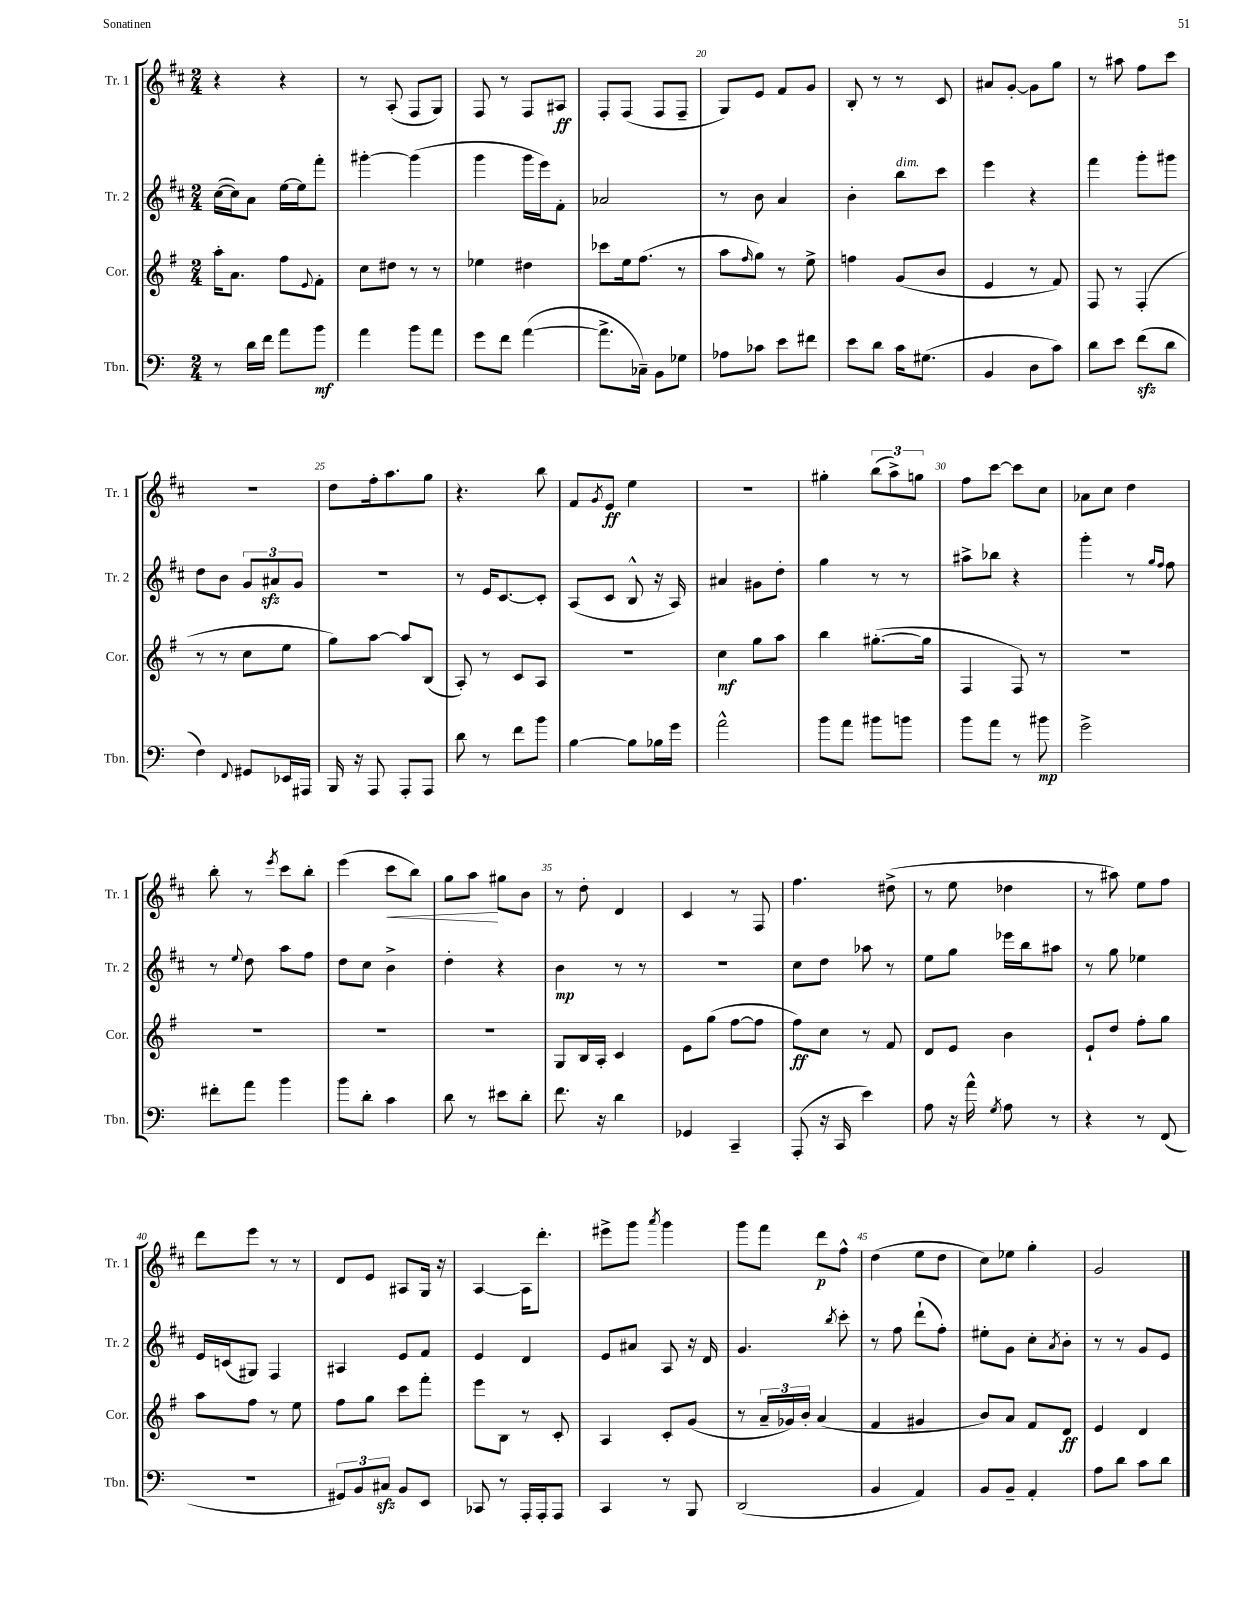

**kern	**dynam	**kern	**dynam	**kern	**dynam	**kern	**dynam
*part4	*part4	*part3	*part3	*part2	*part2	*part1	*part1
*staff4	*staff4	*staff3	*staff3	*staff2	*staff2	*staff1	*staff1
*I"Tbn.	*	*I"Cor.	*	*I"Tr. 2	*	*I"Tr. 1	*
*I'Tbn.	*	*I'Cor.	*	*I'Tr. 2	*	*I'Tr. 1	*
*clefF4	*	*clefG2	*	*clefG2	*	*clefG2	*
*k[]	*	*k[f#]	*	*k[f#c#]	*	*k[f#c#]	*
*M2/4	*	*M2/4	*	*M2/4	*	*M2/4	*
=16	=16	=16	=16	=16	=16	=16	=16
8r	.	16aa'\KL	.	([16cc#\LL	.	4r	.
.	.	8.a\J	.	16cc#\J])	.	.	.
16d\LL	.	.	.	8a\J	.	.	.
16f\JJ	.	.	.	.	.	.	.
8a\L	.	8ff#\L	.	[16ee\LL	.	4r	.
.	.	.	.	16ee\J]	.	.	.
.	.	8qqe/	.	.	.	.	.
8b\J	mf	8f#'\J	.	8fff#'\J	.	.	.
=17	=17	=17	=17	=17	=17	=17	=17
4a\	.	8cc\L	.	[4ggg#X'\	.	8r	.
.	.	8dd#X\J	.	.	.	(8A'/	.
8b\L	.	8r	.	(4ggg#\]	.	8F#/L	.
8a\J	.	8r	.	.	.	8G/J)	.
=18	=18	=18	=18	=18	=18	=18	=18
8g\L	.	4ee-X\	.	4ggg\	.	8F#/	.
8f\J	.	.	.	.	.	8r	.
([4a\	.	4dd#X\	.	16ggg\LL	.	8F#/L	.
.	.	.	.	16eee\J)	.	.	.
.	.	.	.	8f#'\J	.	8A#X/J	ff
=19	=19	=19	=19	=19	=19	=19	=19
8.a^\L]	.	8ccc-X\L	.	2a-X/	.	8F#'/L	.
.	.	16ee\k	.	.	.	(8F#/J	.
16C-X~\Jk)	.	(8.ff#\J	.	.	.	.	.
8BB\L	.	.	.	.	.	8F#/L	.
8G-X\J	.	8r	.	.	.	8F#~/J	.
=20	=20	=20	=20	=20	=20	=20	=20
8A-X\L	.	8aa\L	.	8r	.	8G/L)	.
.	.	16qqff#/	.	.	.	.	.
8c-X\J	.	8gg\J)	.	8b\	.	8e/J	.
8e\L	.	8r	.	4a/	.	8f#/L	.
8f#X\J	.	8ee^\	.	.	.	8g/J	.
=21	=21	=21	=21	=21	=21	=21	=21
8e\L	.	4ffn\	.	4b'\	.	8B'/	.
8d\J	.	.	.	.	.	8r	.
!	!	!	!	!LO:TX:a:i:t=dim.	!	!	!
16c\KL	.	(8g/L	.	8bb\L	.	8r	.
(8.G#X\J	.	.	.	.	.	.	.
.	.	8b/J	.	8ccc#\J	.	8c#/	.
=22	=22	=22	=22	=22	=22	=22	=22
4BB/	.	4e/	.	4eee\	.	8a#X/L	.
.	.	.	.	.	.	[8g'/J	.
8D\L	.	8r	.	4r	.	8g\L]	.
8c\J)	.	8f#/)	.	.	.	8gg\J	.
=23	=23	=23	=23	=23	=23	=23	=23
8d\L	.	8F#/	.	4fff#\	.	8r	.
8e\J	.	8r	.	.	.	8aa#X\	.
(8fzz\L	.	(4F#'/	.	8ggg'\L	.	8ff#\L	.
8d\J	.	.	.	8ggg#X\J	.	8ccc#\J	.
!!LO:LB:g=z
=24	=24	=24	=24	=24	=24	=24	=24
4F\)	.	8r	.	8dd\L	.	2r	.
.	.	8r	.	8b\J	.	.	.
8qqFF/	.	.	.	.	.	.	.
8GG#X/L	.	8cc\L	.	12g/L	.	.	.
.	.	.	.	12a#Xzz/	.	.	.
16EE-X/L	.	8ee\J	.	.	.	.	.
.	.	.	.	12g/J	.	.	.
16AAA#X/JJ	.	.	.	.	.	.	.
=25	=25	=25	=25	=25	=25	=25	=25
16BBB/	.	8gg\L)	.	2r	.	8dd\L	.
16r	.	.	.	.	.	.	.
8AAA/	.	[8aa\J	.	.	.	16ff#'\k	.
.	.	.	.	.	.	8.aa\	.
8AAA'/L	.	8aa/L]	.	.	.	.	.
8AAA/J	.	(8B/J	.	.	.	8gg\J	.
=26	=26	=26	=26	=26	=26	=26	=26
8d\	.	8A'/)	.	8r	.	4.r	.
8r	.	8r	.	16e/KL	.	.	.
.	.	.	.	[8.c#/	.	.	.
8f\L	.	8c/L	.	.	.	.	.
8b\J	.	8A/J	.	8c#'/J]	.	8bb\	.
=27	=27	=27	=27	=27	=27	=27	=27
[4B\	.	2r	.	(8A/L	.	8f#/L	.
.	.	.	.	.	.	8qg/	.
.	.	.	.	8c#/J	.	8e/J	ff
8B\L]	.	.	.	8B^^/	.	4ee\	.
16B-X\L	.	.	.	16r	.	.	.
16g\JJ	.	.	.	16A/)	.	.	.
=28	=28	=28	=28	=28	=28	=28	=28
2a^^\	.	4cc\	mf	4a#X/	.	2r	.
.	.	8gg\L	.	8g#X\L	.	.	.
.	.	8aa\J	.	8dd'\J	.	.	.
=29	=29	=29	=29	=29	=29	=29	=29
8b\L	.	4bb\	.	4gg\	.	4gg#X'\	.
8a\J	.	.	.	.	.	.	.
8b#X\L	.	([8.gg#X'\L	.	8r	.	(12bb\L	.
.	.	.	.	.	.	12aa^\)	.
8bn\J	.	.	.	8r	.	.	.
.	.	.	.	.	.	12ggn\J	.
.	.	16gg#\Jk]	.	.	.	.	.
=30	=30	=30	=30	=30	=30	=30	=30
8b\L	.	4F#/	.	8aa#X^\L	.	8ff#\L	.
8a\J	.	.	.	8bb-X\J	.	[8ccc#\J	.
8r	.	8F#/)	.	4r	.	8ccc#\L]	.
8b#X\	mp	8r	.	.	.	8cc#\J	.
=31	=31	=31	=31	=31	=31	=31	=31
2g^\	.	2r	.	4ggg'\	.	8a-X\L	.
.	.	.	.	.	.	8cc#\J	.
.	.	.	.	8r	.	4dd\	.
.	.	.	.	16qqgg/LL	.	.	.
.	.	.	.	16qqff#/JJ	.	.	.
.	.	.	.	8ff#\	.	.	.
!!LO:LB:g=z
=32	=32	=32	=32	=32	=32	=32	=32
8f#X'\L	.	2r	.	8r	.	8bb'\	.
.	.	.	.	8qqee/	.	.	.
8a\J	.	.	.	8dd\	.	8r	.
.	.	.	.	.	.	8qeee/	.
4b\	.	.	.	8aa\L	.	8ccc#\L	.
.	.	.	.	8ff#\J	.	8bb'\J	.
=33	=33	=33	=33	=33	=33	=33	=33
8b\L	.	2r	.	8dd\L	.	(4eee\	.
8d'\J	.	.	.	8cc#\J	.	.	.
!	!	!	!	!	!	!	!LO:HP:b
4c\	.	.	.	4b^\	.	8ccc#\L	<
.	.	.	.	.	.	8bb\J)	.
=34	=34	=34	=34	=34	=34	=34	=34
8d\	.	2r	.	4dd'\	.	8gg\L	.
8r	.	.	.	.	.	8aa\J	.
8e#X\L	.	.	.	4r	.	8gg#X\L	[
8d'\J	.	.	.	.	.	8b\J	.
=35	=35	=35	=35	=35	=35	=35	=35
8.f\	.	8G/L	.	4b\	mp	8r	.
.	.	16B/L	.	.	.	8dd'\	.
16r	.	16A'/JJ	.	.	.	.	.
4d\	.	4c/	.	8r	.	4d/	.
.	.	.	.	8r	.	.	.
=36	=36	=36	=36	=36	=36	=36	=36
4GG-X/	.	8e\L	.	2r	.	4c#/	.
.	.	(8gg\J	.	.	.	.	.
4CC~/	.	[8ff#\L	.	.	.	8r	.
.	.	8ff#\J]	.	.	.	8F#/	.
=37	=37	=37	=37	=37	=37	=37	=37
(8AAA'/	.	8ff#\L)	ff	8cc#\L	.	4.ff#\	.
16r	.	8cc\J	.	8dd\J	.	.	.
16CC/	.	.	.	.	.	.	.
4e\)	.	8r	.	8aa-X\	.	.	.
.	.	8f#/	.	8r	.	(8dd#X^\	.
=38	=38	=38	=38	=38	=38	=38	=38
8A\	.	8d/L	.	8ee\L	.	8r	.
16r	.	8e/J	.	8gg\J	.	8ee\	.
16a^^\	.	.	.	.	.	.	.
8qG/	.	.	.	.	.	.	.
8A\	.	4b\	.	16eee-X\LL	.	4dd-X\	.
.	.	.	.	16bb\J	.	.	.
8r	.	.	.	8aa#X\J	.	.	.
=39	=39	=39	=39	=39	=39	=39	=39
4r	.	8e`/L	.	8r	.	8r	.
.	.	8dd/J	.	8gg\	.	8aa#X\)	.
8r	.	8ff#'\L	.	4ee-X\	.	8ee\L	.
(8FF/	.	8gg\J	.	.	.	8ff#\J	.
!!LO:LB:g=z
=40	=40	=40	=40	=40	=40	=40	=40
2r	.	8aa\L	.	16e/LL	.	8ddd\L	.
.	.	.	.	(16cn/J	.	.	.
.	.	8ff#\J	.	8G#X/J)	.	8eee\J	.
.	.	8r	.	4F#/	.	8r	.
.	.	8ee\	.	.	.	8r	.
=41	=41	=41	=41	=41	=41	=41	=41
12GG#X/L)	.	8ff#\L	.	4A#X/	.	8d/L	.
12BB/	.	.	.	.	.	.	.
.	.	8gg\J	.	.	.	8e/J	.
12C#Xzz/J	.	.	.	.	.	.	.
8BB/L	.	8ccc\L	.	8e/L	.	8A#X/L	.
8EE/J	.	8fff#'\J	.	8f#/J	.	16G/Jk	.
.	.	.	.	.	.	16r	.
=42	=42	=42	=42	=42	=42	=42	=42
8CC-X/	.	8eee\L	.	4e/	.	[4A/	.
8r	.	8B\J	.	.	.	.	.
16AAA'/LL	.	8r	.	4d/	.	16A\KL]	.
16AAA'/J	.	.	.	.	.	8.ddd'\J	.
8AAA/J	.	8c'/	.	.	.	.	.
=43	=43	=43	=43	=43	=43	=43	=43
4CC/	.	4A/	.	8e/L	.	8eee#X^\L	.
.	.	.	.	8a#X/J	.	8ggg\J	.
.	.	.	.	.	.	8qaaa/	.
8r	.	8c'/L	.	8A/	.	4ggg\	.
8BBB/	.	(8g/J	.	16r	.	.	.
.	.	.	.	16d/	.	.	.
=44	=44	=44	=44	=44	=44	=44	=44
(2DD/	.	8r	.	4.g/	.	8ggg\L	.
.	.	24a~/LL	.	.	.	8fff#\J	.
.	.	24g-X/)	.	.	.	.	.
.	.	24b'/JJ	.	.	.	.	.
.	.	(4a/	.	.	.	8ddd\L	p
.	.	.	.	8qbb/	.	.	.
.	.	.	.	8ccc#'\	.	8ff#^^\J	.
=45	=45	=45	=45	=45	=45	=45	=45
4BB/	.	4f#/	.	8r	.	(4dd\	.
.	.	.	.	8ff#\	.	.	.
4AA/)	.	4g#X/	.	(8ddd`\L	.	8ee\L	.
.	.	.	.	8ff#'\J)	.	8dd\J	.
=46	=46	=46	=46	=46	=46	=46	=46
8BB/L	.	8b/L)	.	8ee#X'\L	.	8cc#\L)	.
8BB~/J	.	8a/J	.	8g\J	.	8ee-X\J	.
4AA'/	.	8f#/L	.	8cc#'\L	.	4gg'\	.
.	.	.	.	8qa/	.	.	.
.	.	8d/J	ff	8b'\J	.	.	.
=47	=47	=47	=47	=47	=47	=47	=47
8A\L	.	4e/	.	8r	.	2g/	.
8d\J	.	.	.	8r	.	.	.
8c\L	.	4d/	.	8g/L	.	.	.
8d\J	.	.	.	8e/J	.	.	.
==	==	==	==	==	==	==	==
*-	*-	*-	*-	*-	*-	*-	*-
